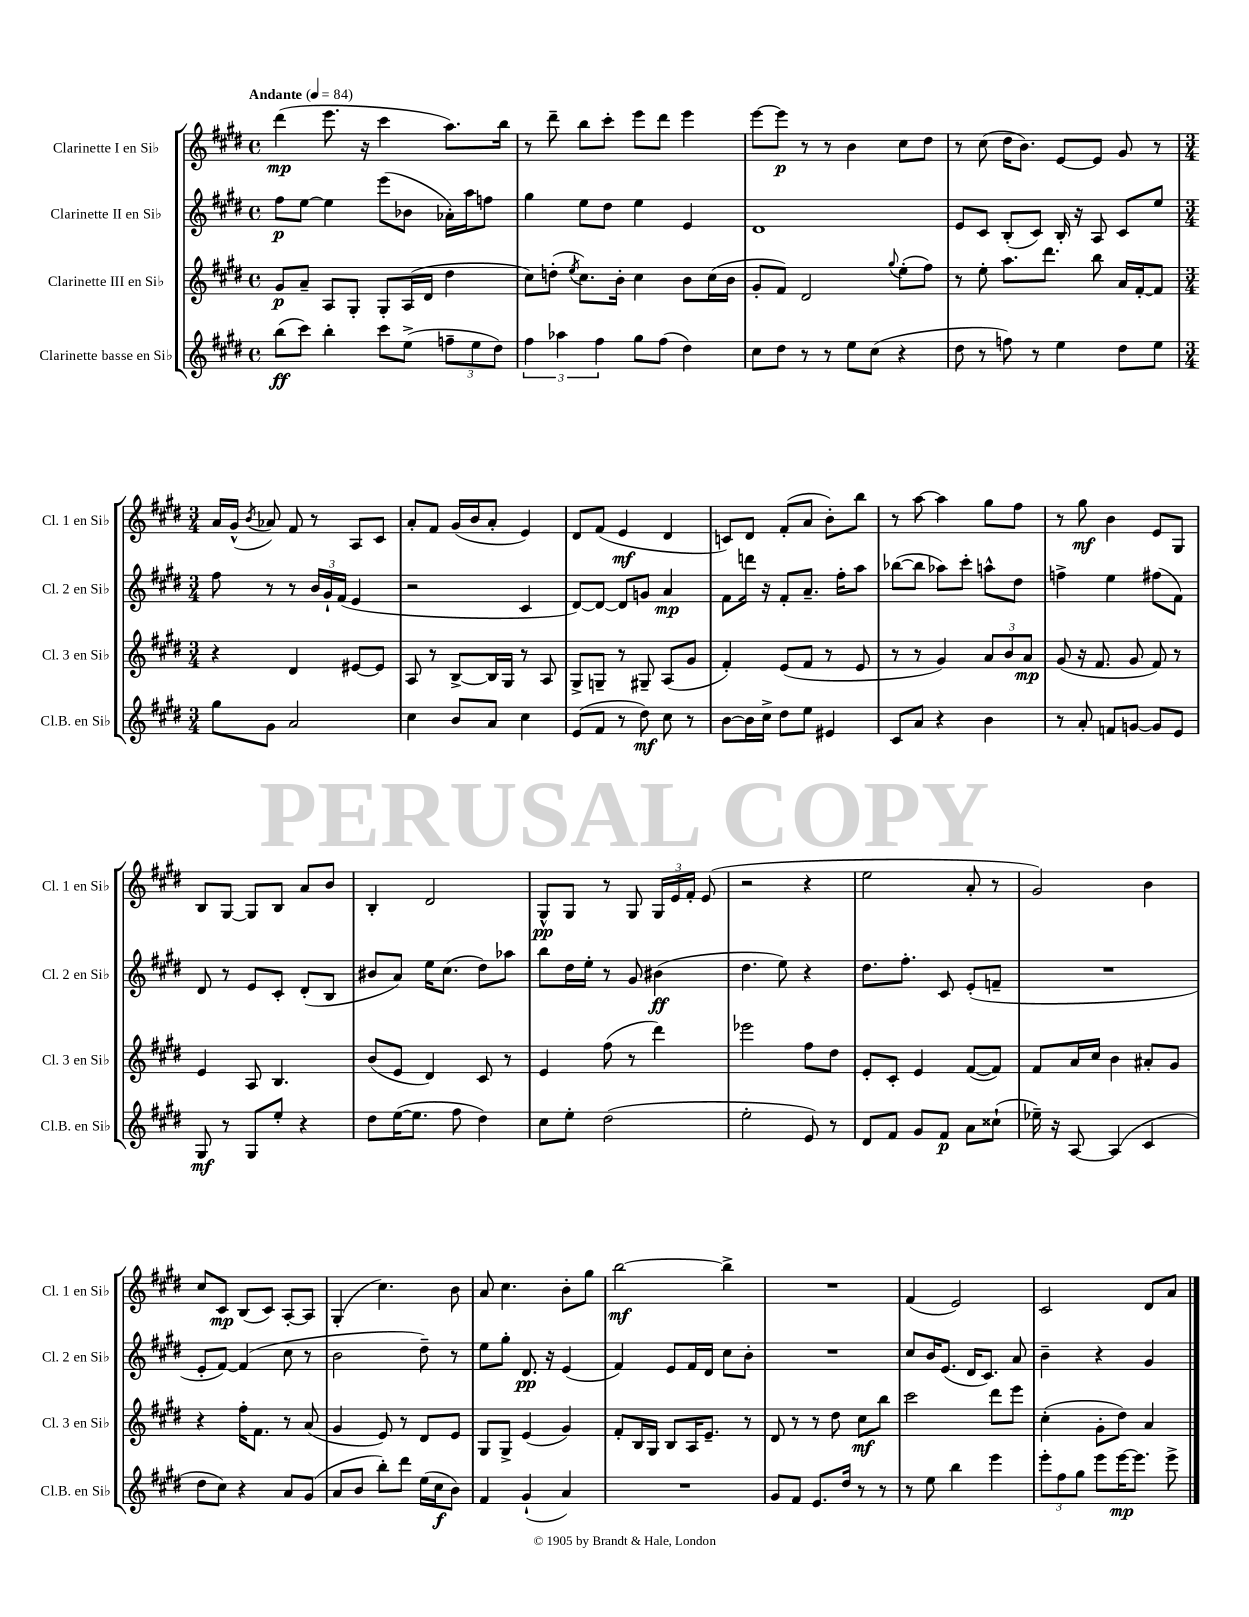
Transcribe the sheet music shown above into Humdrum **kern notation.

**kern	**kern	**kern	**kern
*staff4	*staff3	*staff2	*staff1
*clefG2	*clefG2	*clefG2	*clefG2
*k[f#c#g#d#]	*k[f#c#g#d#]	*k[f#c#g#d#]	*k[f#c#g#d#]
*M4/4	*M4/4	*M4/4	*M4/4
*met(c)	*met(c)	*met(c)	*met(c)
*MM84	*MM84	*MM84	*MM84
(8bb	8g#	8ff#	(4ddd#
8ccc#)	8a~	[8ee	.
4bb'	8A	4ee]	8.eee
.	8G#'	.	.
.	.	.	16r
8ccc#	8G#'	(8eee	4ccc#
(8ee^	(16A	8b-	.
.	16d#	.	.
12ff~	4dd#	16a-')	8.aa)
.	.	16aa	.
12ee	.	.	.
.	.	8ff	.
12dd#)	.	.	.
.	.	.	16bb
=	=	=	=
6ff#	8cc#)	4gg#	8r
.	(8dd'	.	8ddd#~
6aa-	.	.	.
.	8qee	.	.
.	8.cc#)	8ee	8bb
6ff#	.	.	.
.	.	8dd#	8ccc#'
.	16b'	.	.
8gg#	4cc#	4ee	8eee
(8ff#	.	.	8ddd#
4dd#)	8b	4e	4eee
.	(16cc#	.	.
.	16b	.	.
=	=	=	=
8cc#	8g#'	1d#	[8eee
8dd#	8f#)	.	8eee]
8r	2d#	.	8r
8r	.	.	8r
8ee	.	.	4b
(8cc#	.	.	.
.	8qqgg#	.	.
4r	(8ee'	.	8cc#
.	8ff#)	.	8dd#
=	=	=	=
8dd#	8r	8e	8r
8r	8ee'	8c#	(8cc#
8ff)	8.aa	(8B'	16dd#
.	.	.	8.b)
8r	.	8c#)	.
.	8.ddd#	.	.
4ee	.	16B'	[8e
.	.	16r	.
.	8bb	8A	8e]
8dd#	16a	8c#	8g#
.	[16f#'	.	.
8ee	8f#]	8ee	8r
=	=	=	=
*M3/4	*M3/4	*M3/4	*M3/4
8gg#	4r	8ff#	16a
.	.	.	(16g#^^
.	.	.	8qb
8g#	.	8r	8a-)
2a	4d#	8r	8f#
.	.	24b	8r
.	.	24g#`	.
.	.	(24f#	.
.	[8e#	4e	8A
.	8e#]	.	8c#
=	=	=	=
4cc#	8A	2r	8a'
.	8r	.	8f#
8b	[8B^	.	(16g#
.	.	.	16b
8a	16B]	.	8a'
.	16G#	.	.
4cc#	8r	4c#	4e)
.	8A	.	.
=	=	=	=
(8e	8G#^	[8d#)	8d#
8f#	8G~	8d#_	(8f#
8r	8r	8d#]	4e
8dd#)	8G#~	8g	.
8cc#	(8A	4a	4d#
8r	8g#	.	.
=	=	=	=
[8b	4f#')	8f#	8c)
16b]	.	16ddd	8d#
16cc#^	.	16r	.
8dd#	(8e	8f#'	(8f#'
8ee	8f#	8.a~	8a
4e#	8r	.	8b')
.	.	16ff#'	.
.	8e	8aa	8bb
=	=	=	=
8c#	8r	([8bb-	8r
8a	8r	8bb-]	[8aa
4r	4g#)	8aa-)	4aa]
.	.	8ccc#'	.
4b	12a	8aa^^	8gg#
.	12b	.	.
.	.	8dd#	8ff#
.	12a	.	.
=	=	=	=
8r	(8g#	4ff^	8r
8a'	16r	.	8gg#
.	8.f#	.	.
8f	.	4ee	4b
[8g	8g#	.	.
8g]	8f#)	(8ff#	8e
8e	8r	8f#)	8G#
=	=	=	=
8G#	4e	8d#	8B
8r	.	8r	[8G#
8G#	8A	8e	8G#]
8ee'	4.B	8c#'	8B
4r	.	(8d#'	8a
.	.	8B	8b
=	=	=	=
8dd#	(8b	8b#	4B'
([16ee	8e	8a)	.
8.ee]	.	.	.
.	4d#)	16ee	2d#
.	.	(8.cc#	.
8ff#	.	.	.
4dd#)	8c#	8dd#)	.
.	8r	8aa-	.
=	=	=	=
8cc#	4e	8bb	8G#^^
8ee'	.	16dd#	8G#
.	.	16ee'	.
(2dd#	(8ff#	8r	8r
.	8r	8g#	8G#
.	4ddd#)	(4b#	24G#
.	.	.	24e
.	.	.	24f#'
.	.	.	(8e
=	=	=	=
2ee'	2eee-	4.dd#	2r
.	.	8ee)	.
8e)	8ff#	4r	4r
8r	8dd#	.	.
=	=	=	=
8d#	8e'	8.dd#	2ee
8f#	8c#'	.	.
.	.	8.ff#'	.
8g#	4e	.	.
8f#	.	8c#	.
8a	([8f#	(8e'	8a'
(8cc##`	8f#])	8f~	8r
=	=	=	=
16ee-~)	8f#	2.r	2g#)
16r	.	.	.
[8A	16a	.	.
.	16cc#	.	.
(4A]	4b	.	.
4c#	8a#'	.	4b
.	8g#	.	.
=	=	=	=
8dd#	4r	8e'	8cc#
8cc#)	.	[8f#)	8c#
4r	16ff#'	(4f#]	(8B
.	8.f#	.	.
.	.	.	8c#)
8a	8r	8cc#	[8A'
(8g#	(8a	8r	8A]
=	=	=	=
8a	4g#	2b	(4G#'
8b	.	.	.
8bb')	8e)	.	4.cc#)
8ddd#	8r	.	.
(16ee	8d#	8dd#~)	.
16cc#	.	.	.
8b)	8e	8r	8b
=	=	=	=
4f#	8G#	8ee	8a
.	8G#^	8gg#'	4.cc#
(4g#`	(4e	8.d#	.
.	.	16r	.
4a)	4g#)	(4e	8b'
.	.	.	8gg#
=	=	=	=
2.r	8f#'	4f#)	[2bb
.	16B	.	.
.	16G#	.	.
.	8B	8e	.
.	16A	16f#	.
.	8.e~	16d#	.
.	.	8cc#	4bb^]
.	8r	8b'	.
=	=	=	=
8g#	8d#	2.r	2.r
8f#	8r	.	.
8.e	8r	.	.
.	8dd#	.	.
16dd#	.	.	.
8r	8cc#	.	.
8r	8bb	.	.
=	=	=	=
8r	2ccc#	8cc#	(4f#
8ee	.	16b	.
.	.	(8.e	.
4bb	.	.	2e)
.	.	16d#	.
.	.	8.c#)	.
4eee	8ddd#	.	.
.	8eee	8a	.
=	=	=	=
12eee'	(4cc#'	4b~	2c#
12ff#	.	.	.
12gg#	.	.	.
8eee	8g#'	4r	.
[16eee	8dd#)	.	.
8.eee]	.	.	.
.	4a	4g#	8d#
8eee^	.	.	8a
==	==	==	==
*-	*-	*-	*-
